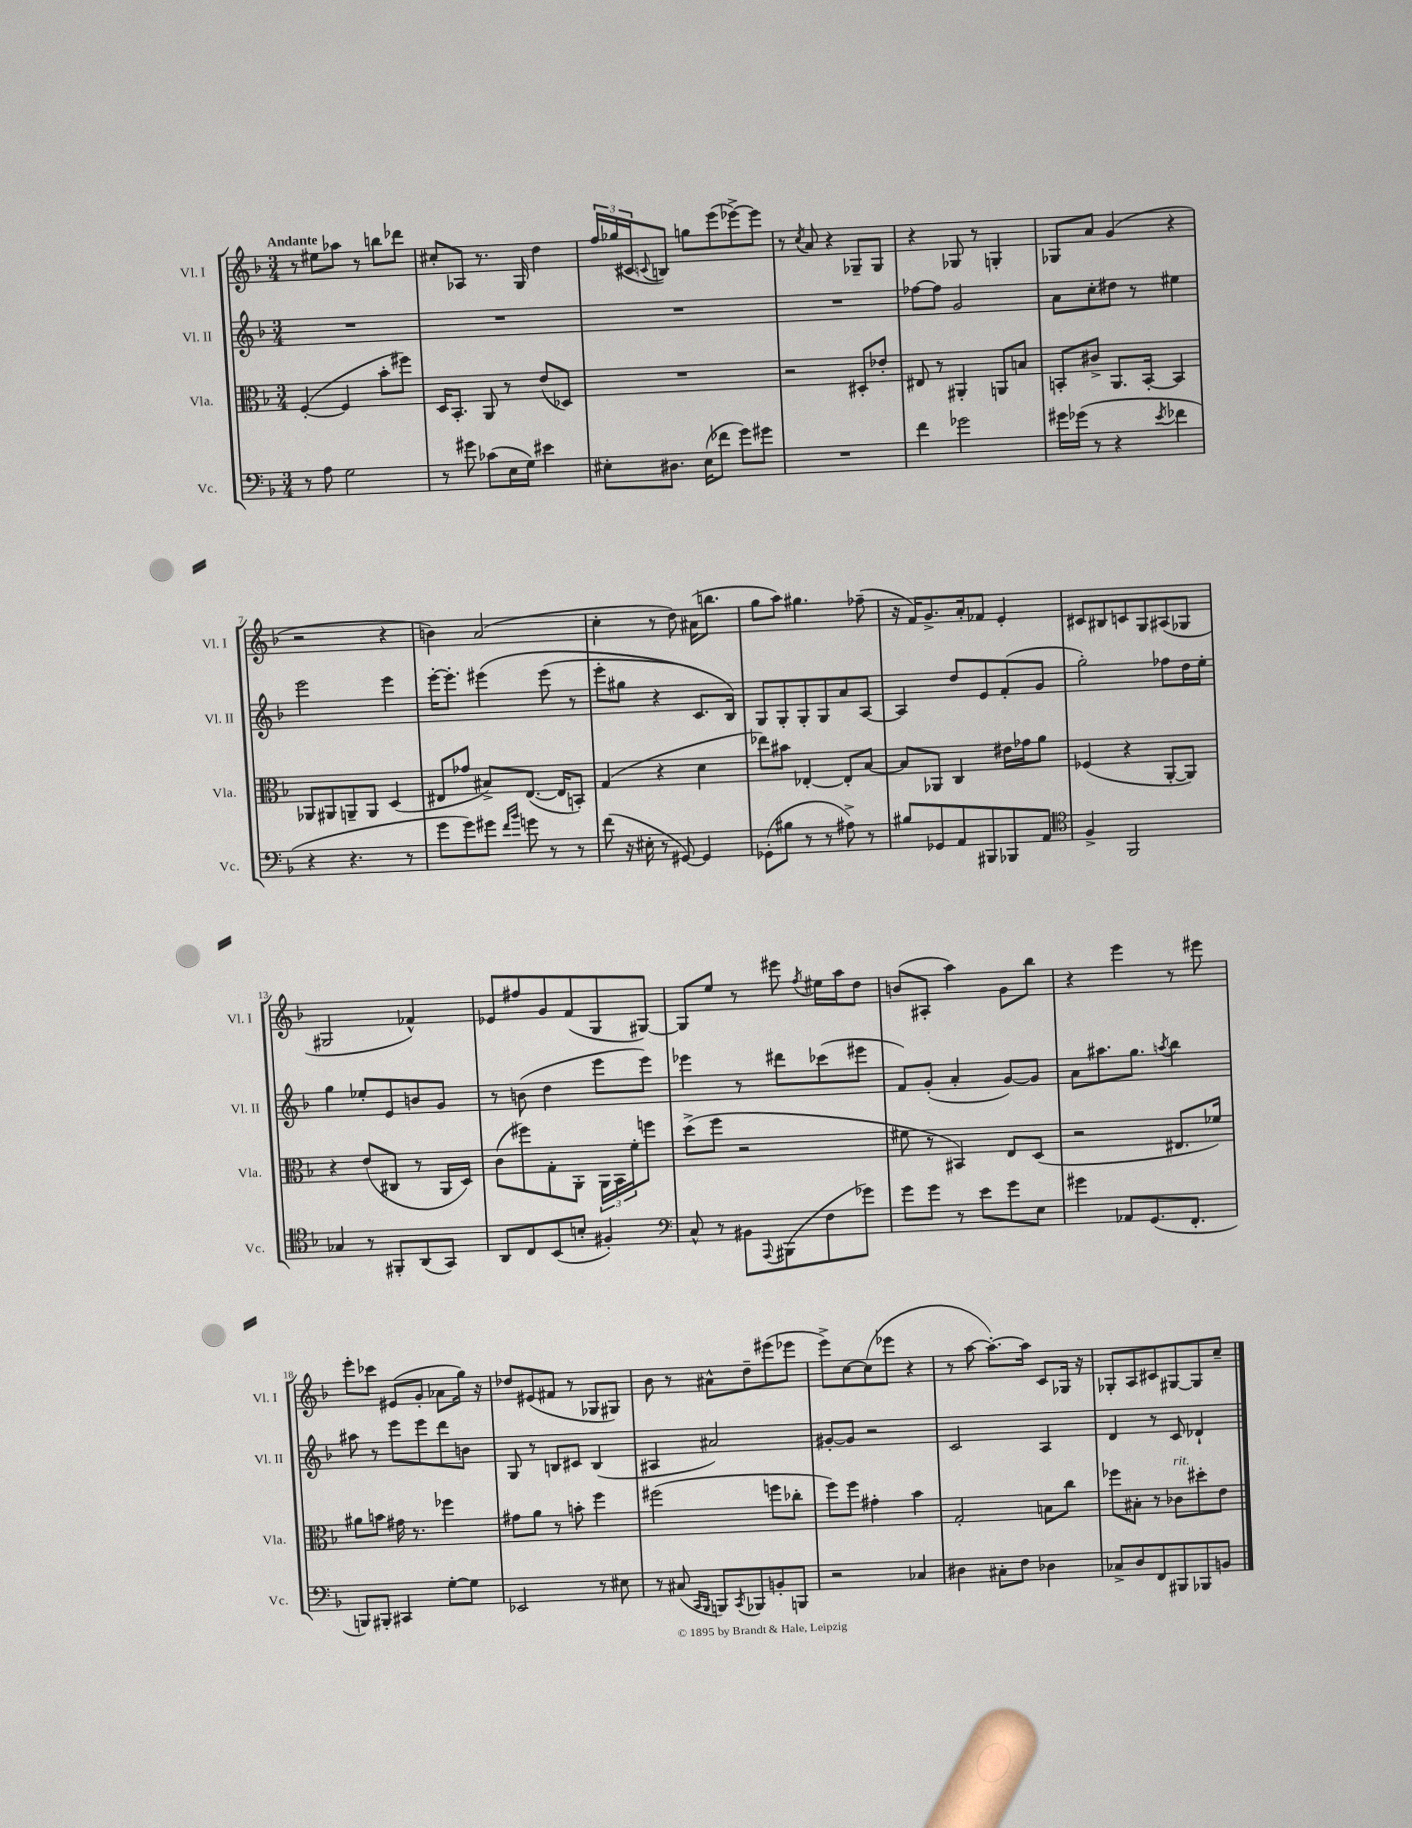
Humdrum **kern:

**kern	**kern	**kern	**kern
*staff4	*staff3	*staff2	*staff1
*clefF4	*clefC3	*clefG2	*clefG2
*k[b-]	*k[b-]	*k[b-]	*k[b-]
*M3/4	*M3/4	*M3/4	*M3/4
8r	([4F'	2.r	8r
8A	.	.	8ee#
2G	4F]	.	8aa-
.	.	.	8r
.	8b-'	.	8bb
.	8ff#)	.	8ddd-
=	=	=	=
8r	16D	2.r	8cc#'
.	8.BB-'	.	.
8g#	.	.	8A-
(8c-	8AA	.	8.r
16E	8r	.	.
16G)	.	.	16G
4e#	(8e	.	4dd
.	8D-)	.	.
=	=	=	=
8E#'	2.r	2.r	24ff
.	.	.	(24gg-
.	.	.	24c#
.	.	.	8qqc
8.D#	.	.	8B)
.	.	.	8gg
(16E#	.	.	.
8f-	.	.	(8eee
8g)	.	.	[8eee-^)
8g#	.	.	8eee-]
=	=	=	=
2.r	2r	2.r	8r
.	.	.	8qcc
.	.	.	8a
.	.	.	4r
.	8D#'	.	8G-~
.	8e-'	.	8G-
=	=	=	=
4f	8E#	[8ff-	4r
.	8r	8ff-]	.
2g-	4AA#'	2g	8G-
.	.	.	8r
.	8AA	.	4G'
.	8B	.	.
=	=	=	=
16g#	8BB'	8a	8G-
(16g-	.	.	.
8r	8c#^	8cc'	8a
4r	8.AA	8dd#	(4g
.	.	8r	.
.	[16BB'	.	.
8qe	.	.	.
4f-	4BB]	4ee#	4r
=	=	=	=
4r	8AA-	2eee	2r
.	8AA#	.	.
4.r	8AA~	.	.
.	8AA	.	.
.	(4D	4eee	4r
8r	.	.	.
=	=	=	=
8g	8E#	[16eee'	4b)
.	.	8.eee']	.
8g)	8g-	.	.
8g#	8B#^)	&(4eee#	(2a
16qqf	.	.	.
16qqb-	.	.	.
8g	([8.E#	.	.
8r	.	(8eee#	.
.	16E#]	.	.
8r	8BB')	8r	.
=	=	=	=
(8f	(4G	8eee'	4cc'
16r	.	8gg#	.
16E#'	.	.	.
8r	4r	4r	8r
[8GG#)	.	.	8dd)
4GG#]	4d	8.c)	(16a#
.	.	.	8.bb
.	.	16B-&)	.
=	=	=	=
(8GG-'	8ee-)	8G	8gg
8B#	8b#	8G'	8aa)
8r	[4E-'	8G'	4.gg#
8r	.	8G	.
8A#^)	8E-']	8a	.
8r	[8B-	[8A	(8ff-~
=	=	=	=
8B#	8B-]	4A]	16r
.	.	.	16f)
8GG-	8AA-	.	8.g^
8AA	4C	8dd	.
.	.	.	16a'
8BBB#	.	8e	8f-
8BBB-	16e#	(8f'	4e'
.	16g-	.	.
8AA	8a	8g	.
=	=	=	=
*clefC4	*	*	*
4F^	(4F-	2gg')	8c#
.	.	.	8B#
2FF	4r	.	8c
.	.	.	8G
.	[8AA'	8ff-	(8A#
.	8AA])	16dd	8G-
.	.	16ee'	.
=	=	=	=
4G-	4r	4gg	2G#
8r	(8e	8ee-'	.
8FF#'	8C#	8e	.
(8AA	8r	8b	4f-^^)
8GG)	16AA	8g	.
.	16D)	.	.
=	=	=	=
8AA	(8c	8r	8e-
8C	8ff#)	(8b	8ff#
(8BB-	8G'	4dd	8g
8B'	8AA'	.	(8f
4F#')	24AA	8eee	8G
.	24BB-	.	.
.	24f'	.	.
.	8ff	8eee)	[8G#)
=	=	=	=
*clefF4	*	*	*
8C^^	(8dd^	4eee-	8G#]
8r	8ff	.	8ee
8BB#	2r	8r	8r
8qqAAA	.	.	.
(8BBB#	.	8ddd#	8eee#
.	.	.	8qff
8F	.	(8ccc-	16ee#
.	.	.	16aa
8g-)	.	8eee#	8dd
=	=	=	=
8g	8f#	8f)	(8b
8g	8r	(8g'	8A#'
8r	4BB#)	4a'	4aa)
8e	.	.	.
8g	8E	[8g)	8g
8E	(8D	8g]	8bb-
=	=	=	=
4g#	2r	8a	4r
.	.	8.aa#	.
8AA-	.	.	4eee
.	.	8.gg	.
(8.GG	.	.	.
.	.	8qaa	.
.	8.E#	4bb-	8r
8.FF'	.	.	.
.	.	.	8eee#
.	16f-)	.	.
=	=	=	=
8BBB)	8a#	8aa#	8eee'
8BBB#'	8b	8r	8ccc-
4CC#	16g#	8eee	(8e#
.	8.r	.	.
.	.	8eee	8g'
[8G'	4ff-	8ddd	8a-
8G]	.	8b	16gg)
.	.	.	16r
=	=	=	=
2EE-	8g#	8G	8dd-
.	8a	8r	(8e#
.	8r	8B	8f#
.	8b'	8c#	8r
8r	4ff	(4B	8G-
8E#	.	.	8G#)
=	=	=	=
8r	(2ff#	4A#	8b-
(8C#	.	.	8r
16qqCC	.	.	.
16qqBBB-	.	.	.
8BBB)	.	2a#)	8a#^^
8qCC	.	.	.
8BBB-	.	.	8dd~
8BB'	8ff	.	(8eee#
8BBB	8cc-'	.	8eee-
=	=	=	=
2r	8ff)	[8g#'	8eee^)
.	8ff	8g#]	[8cc
.	4g#'	2r	(8cc]
.	.	.	8eee-
4C-	4b-	.	4r
=	=	=	=
4D#	2G'	2c	8r
.	.	.	[8aa
8C#'	.	.	8.aa'_)
8F	.	.	.
.	.	.	16aa]
4D-	8B	4A	8c
.	8cc	.	16G-
.	.	.	16r
=	=	=	=
8C-^	8ff-	4d	8G-'
8D	8B#'	.	8A
8FF	8r	8r	8c#
8BBB#	8c-	8c	[8G#
8BBB-	8dd#'	4d-`	8G#]
8BB	8e	.	8cc~
==	==	==	==
*-	*-	*-	*-
